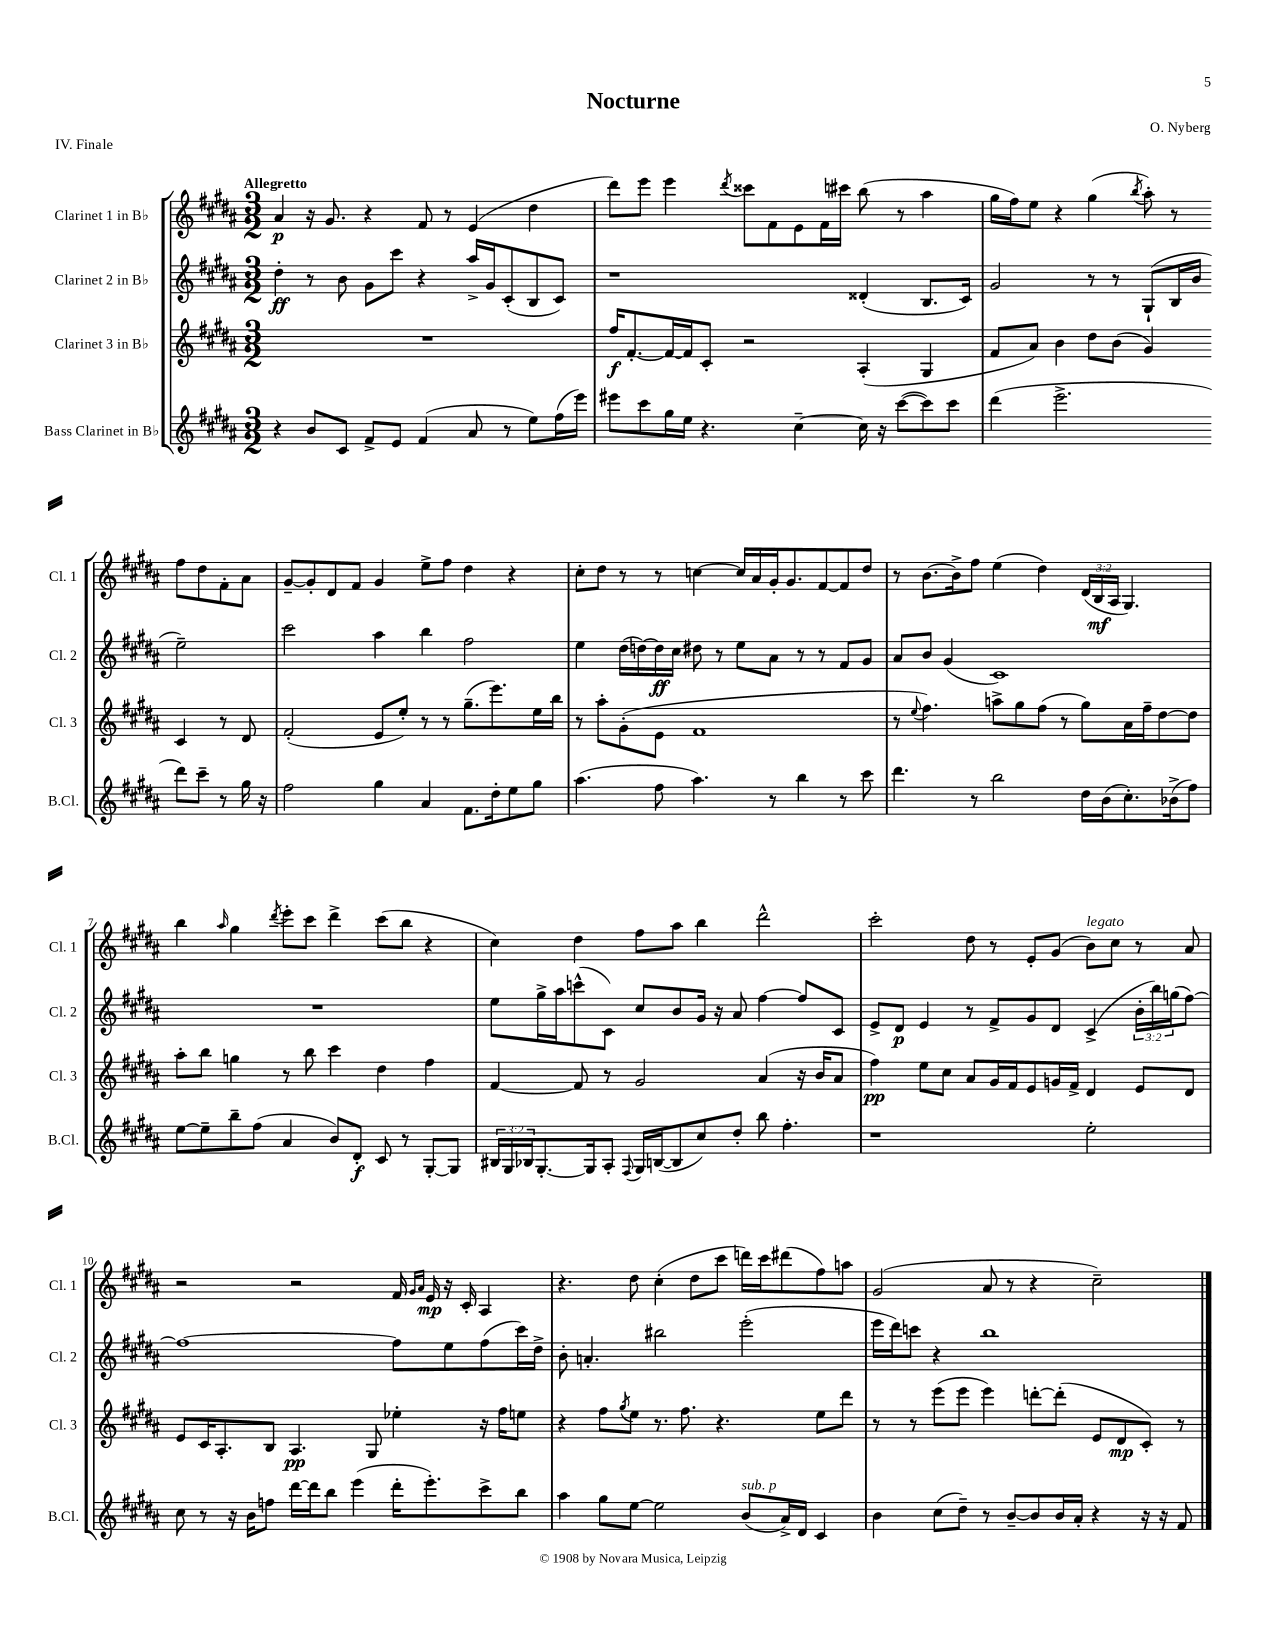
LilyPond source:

\header { title = "Nocturne" composer = "O. Nyberg" piece = "IV. Finale" }
<<
\new StaffGroup <<
\new Staff = "s0" \with { instrumentName = "Clarinet 1 in Bb" shortInstrumentName = "Cl. 1" } {
    \clef treble \key b \major \numericTimeSignature \time 3/2 \override Staff.TupletNumber.text = #tuplet-number::calc-fraction-text \tempo "Allegretto"
    ais'4\p r16 gis'8. r4 fis'8 r8 e'4( dis''4 |
    dis'''8) e'''8 e'''4 \acciaccatura { dis'''8 } cisis'''8 fis'8 e'8 fis'16 cis'''16 b''8( r8 ais''4 |
    gis''16 fis''16) e''8 r4 gis''4( \acciaccatura { b''8 } ais''8-.) r8 fis''8 dis''8 fis'8-. ais'8 |
    gis'8~-- gis'8-. dis'8 fis'8 gis'4 e''8-> fis''8 dis''4 r4 |
    cis''8-. dis''8 r8 r8 c''4~ c''16 ais'16 gis'16-. gis'8. fis'8~ fis'8 dis''8 |
    r8 b'8.~ b'16-> fis''8 e''4( dis''4) \tuplet 3/2 { dis'16( b16\mf ais16 } gis4.) |
    b''4 \grace { ais''16 } gis''4 \acciaccatura { dis'''8 } e'''8-. cis'''8 dis'''4-> cis'''8( b''8 r4 |
    cis''4) dis''4 fis''8 ais''8 b''4 dis'''2-^ |
    cis'''2-. dis''8 r8 e'8-. gis'8( b'8^\markup { \italic "legato" }) cis''8 r8 ais'8 |
    r2 r2 fis'16 \grace { gis'16 ais'16 } e'16\mp r16 cis'16-. ais4 |
    r4. dis''8 cis''4-.( dis''8 cis'''8 d'''16) cis'''16 dis'''8( fis''8) a''8 |
    gis'2( ais'8 r8 r4 cis''2--) \bar "|." |
}
\new Staff = "s1" \with { instrumentName = "Clarinet 2 in Bb" shortInstrumentName = "Cl. 2" } {
    \clef treble \key b \major \numericTimeSignature \time 3/2 \override Staff.TupletNumber.text = #tuplet-number::calc-fraction-text
    dis''4-.\ff r8 b'8 gis'8 cis'''8 r4 ais''16-> gis'16 cis'8-.( b8 cis'8) |
    r1 disis'4-.( b8. cis'16) |
    gis'2 r8 r8 gis8-!( b16 b'16 e''2--) |
    cis'''2 ais''4 b''4 fis''2 |
    e''4 dis''16( d''16~) d''16\ff cis''16 dis''8 r8 e''8 ais'8 r8 r8 fis'8 gis'8 |
    ais'8 b'8 gis'4( cis'1) |
    R1. |
    e''8 gis''16-> ais''16 c'''8-^( cis'8) cis''8 b'8 gis'16 r16 ais'8 fis''4~ fis''8 cis'8 |
    e'8-> dis'8\p e'4 r8 fis'8-> gis'8 dis'8 cis'4->( \tuplet 3/2 { b'16-. b''16) g''16( } fis''8~) |
    fis''1~ fis''8 e''8 fis''8( cis'''16) dis''16-> |
    b'8-. a'4.-. bis''2 e'''2-.( |
    e'''16 dis'''16) c'''8 r4 b''1 \bar "|." |
}
\new Staff = "s2" \with { instrumentName = "Clarinet 3 in Bb" shortInstrumentName = "Cl. 3" } {
    \clef treble \key b \major \numericTimeSignature \time 3/2
    R1. |
    fis''16\f fis'8.~-. fis'16~ fis'16 cis'8-. r2 ais4-.( gis4 |
    fis'8 ais'8) b'4 dis''8 b'8( gis'4) cis'4 r8 dis'8 |
    fis'2-.( e'8 e''8-.) r8 r8 gis''8.--( e'''8.) e''16 b''16 |
    r8 ais''8-. gis'8-.( e'8 fis'1 |
    r8 \appoggiatura { e''8 } fis''4.) a''8-> gis''8 fis''8( r8 gis''8) ais'16 fis''16-- dis''8~ dis''8 |
    ais''8-. b''8 g''4 r8 b''8 cis'''4 dis''4 fis''4 |
    fis'4~ fis'8 r8 gis'2 ais'4( r16 b'16 ais'8 |
    fis''4\pp) e''8 cis''8 ais'8 gis'16 fis'16 e'8 g'16 fis'16-> dis'4 e'8 dis'8 |
    e'8 cis'16 ais8.-. b8 ais4.\pp gis8 ees''4-. r16 fis''16 e''8 |
    r4 fis''8 \acciaccatura { gis''8 } e''8 r8. fis''8. r4. e''8 dis'''8 |
    r8 r8 e'''8( e'''8 e'''4) d'''8~-. d'''8-.( e'8 dis'8\mp cis'8-.) r8 \bar "|." |
}
\new Staff = "s3" \with { instrumentName = "Bass Clarinet in Bb" shortInstrumentName = "B.Cl." } {
    \clef treble \key b \major \numericTimeSignature \time 3/2 \override Staff.TupletNumber.text = #tuplet-number::calc-fraction-text
    r4 b'8 cis'8 fis'8-> e'8 fis'4( ais'8 r8 e''8) fis''16( e'''16) |
    eis'''8 cis'''8 gis''16 e''16 r4. cis''4~-- cis''16 r16 cis'''8~( cis'''8) cis'''8 |
    dis'''4( e'''2.-> dis'''8) cis'''8-- r8 gis''16 r16 |
    fis''2 gis''4 ais'4 fis'8. dis''16-. e''8 gis''8 |
    ais''4.( fis''8 ais''4.) r8 b''4 r8 cis'''8 |
    dis'''4. r8 b''2 dis''16 b'16( cis''8.-.) bes'16->( fis''8) |
    e''8~ e''8-- b''8-- fis''8( ais'4 b'8) dis'8-.\f cis'8 r8 gis8~-. gis8 |
    \tuplet 3/2 { bis16 gis16 bes16 } gis8.~-. gis16 ais8-. \appoggiatura { fis8 } gis16 b16~( b8 cis''8) dis''8-. b''8 fis''4.-. |
    r1 e''2-. |
    cis''8 r8 r16 b'16 f''8 dis'''16~ dis'''16 b''8 e'''4( dis'''16-. e'''8.-.) cis'''8-> b''8 |
    ais''4 gis''8 e''8~ e''2 b'8^\markup { \italic "sub. p" }( ais'16->) dis'16 cis'4 |
    b'4 cis''8( dis''8--) r8 b'8~-- b'8 b'16 ais'16-. r4 r16 r16 fis'8 \bar "|." |
}
>>
>>
